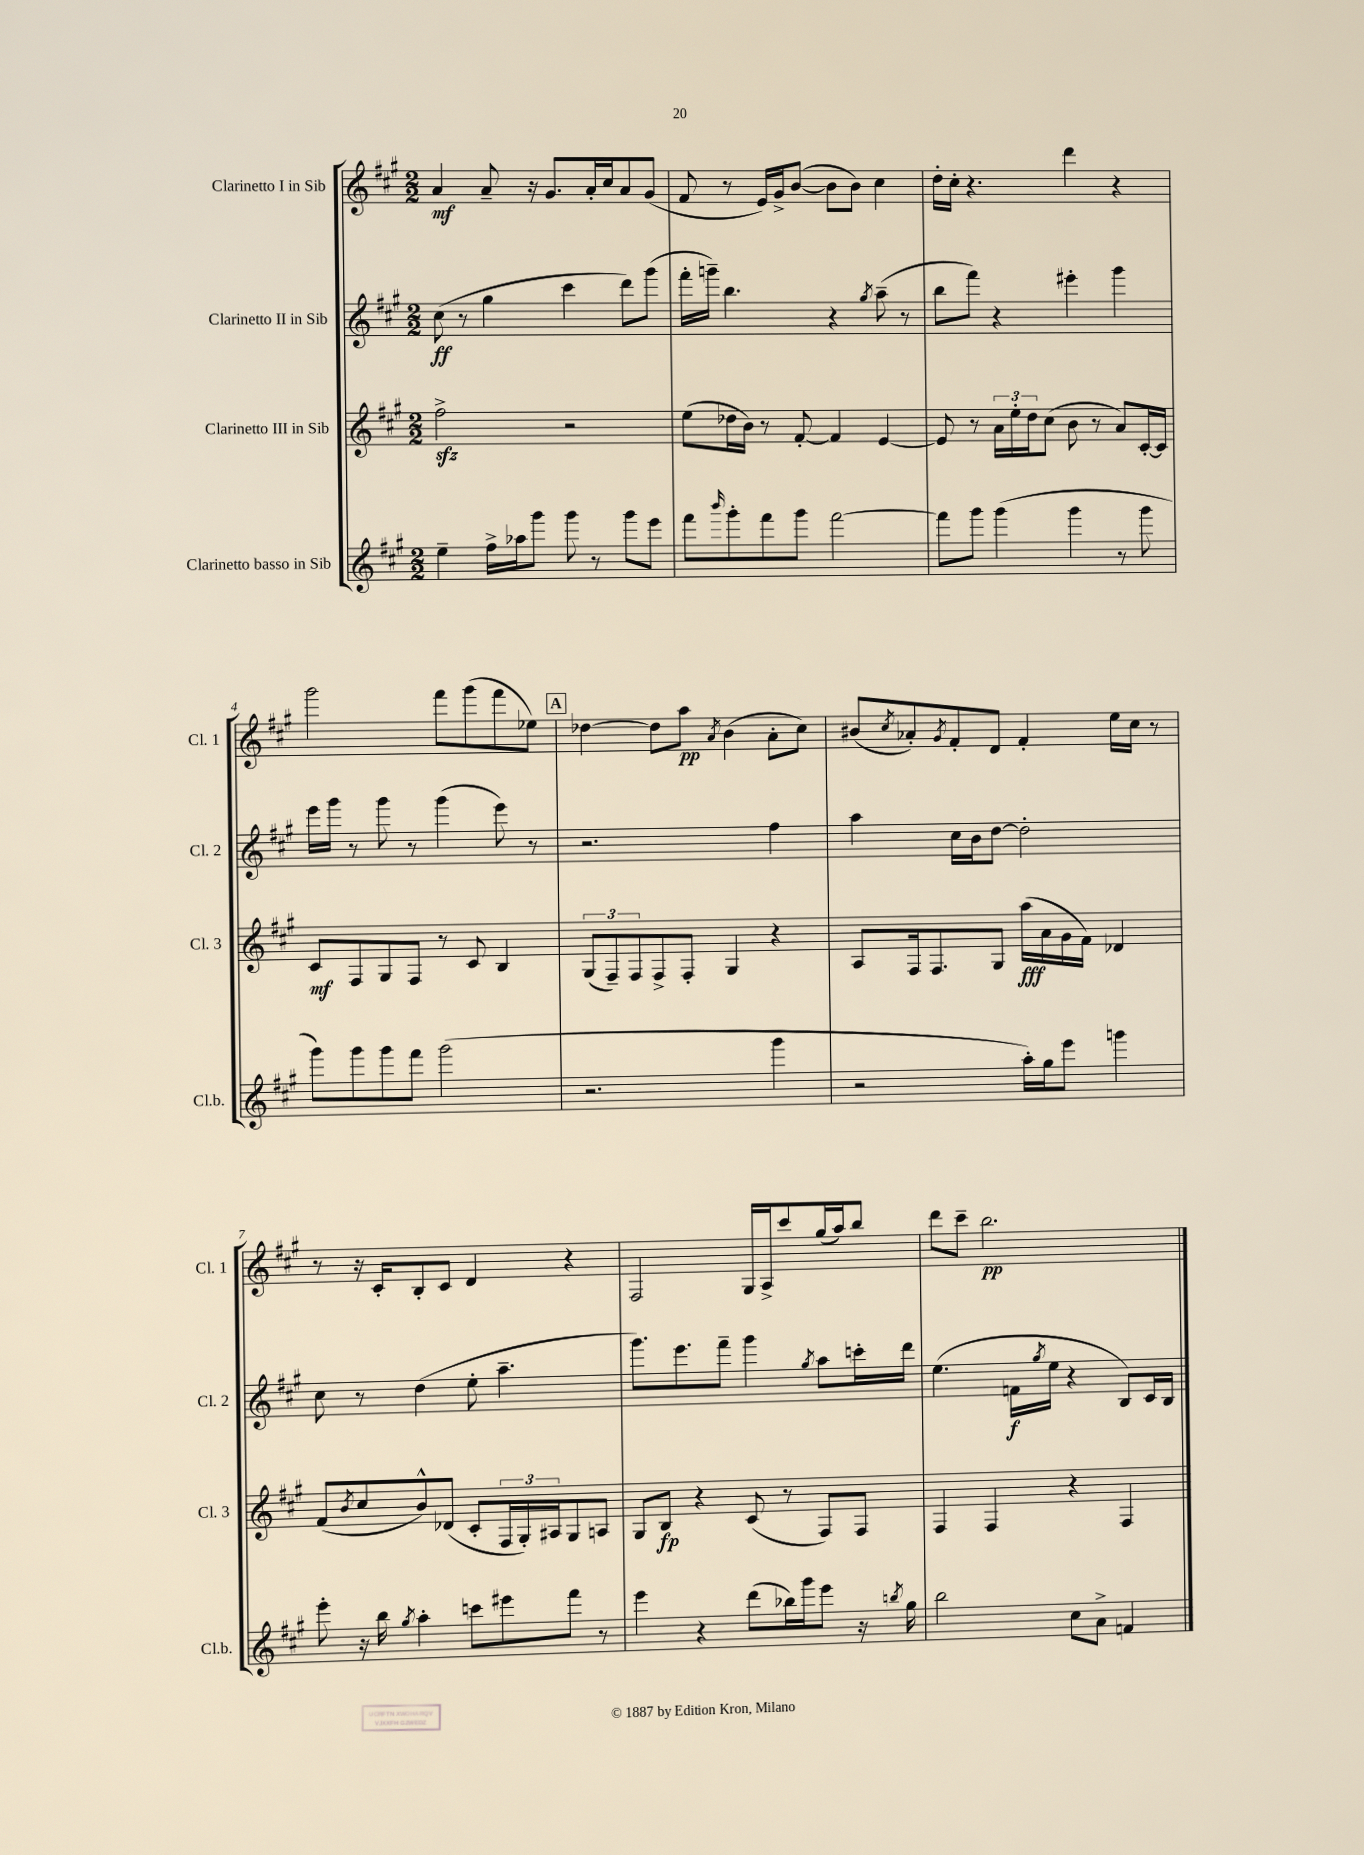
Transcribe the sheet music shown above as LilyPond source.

<<
\new StaffGroup <<
\new Staff = "s0" \with { instrumentName = "Clarinetto I in Sib" shortInstrumentName = "Cl. 1" } {
    \clef treble \key a \major \numericTimeSignature \time 2/2
    a'4\mf a'8-- r16 gis'8. a'16-. cis''16 a'8 gis'8( |
    fis'8 r8 e'16) gis'16-> b'8~( b'8 b'8) cis''4 |
    d''16-. cis''16-. r4. d'''4 r4 |
    gis'''2 fis'''8 gis'''8( fis'''8 ees''8) |
    \mark \markup { \box "A" } des''4~ des''8 a''8\pp \acciaccatura { a'8 } b'4( a'8-. cis''8) |
    bis'8( \acciaccatura { cis''8 } aes'8-.) \acciaccatura { gis'8 } fis'8-. d'8 fis'4-. e''16 cis''16 r8 |
    r8 r16 cis'16-. b8-. cis'8 d'4 r4 |
    fis2 gis16 a16-> cis'''8 gis''16( a''16) b''8 |
    d'''8 cis'''8-- b''2.\pp \bar "|." |
}
\new Staff = "s1" \with { instrumentName = "Clarinetto II in Sib" shortInstrumentName = "Cl. 2" } {
    \clef treble \key a \major \numericTimeSignature \time 2/2
    cis''8\ff( r8 gis''4 cis'''4 d'''8) gis'''8( |
    fis'''16-. g'''16--) b''4. r4 \acciaccatura { gis''8 } a''8--( r8 |
    b''8 fis'''8) r4 eis'''4-. gis'''4 |
    e'''16 gis'''16 r8 gis'''8 r8 gis'''4( e'''8) r8 |
    \mark \markup { \box "A" } r2. fis''4 |
    a''4 cis''16 b'16 d''8~ d''2-. |
    cis''8 r8 d''4( e''8-. a''4.-- |
    gis'''8.) e'''8. fis'''8-- gis'''4 \acciaccatura { gis''8 } a''8 c'''16-. d'''16 |
    e''4.( f'16\f \acciaccatura { gis''8 } e''16 r4 b8) cis'16 b16 \bar "|." |
}
\new Staff = "s2" \with { instrumentName = "Clarinetto III in Sib" shortInstrumentName = "Cl. 3" } {
    \clef treble \key a \major \numericTimeSignature \time 2/2
    fis''2->\sfz r2 |
    e''8( des''16 b'16) r8 fis'8~-. fis'4 e'4~ |
    e'8 r8 \tuplet 3/2 { a'16 e''16-. d''16 } cis''8( b'8 r8 a'8) cis'16~-. cis'16 |
    cis'8\mf fis8 gis8 fis8 r8 cis'8 b4 |
    \mark \markup { \box "A" } \tuplet 3/2 { gis8( fis8--) fis8 } fis8-> fis8-. gis4 r4 |
    a8 fis16 fis8. gis8 a''16\fff( a'16 gis'16 fis'16) des'4 |
    fis'8( \acciaccatura { b'8 } cis''8 b'8-^) des'8( cis'8-. \tuplet 3/2 { fis16 gis16-.) ais16 } gis8 a8 |
    gis8 b8\fp r4 cis'8( r8 fis8) fis8 |
    fis4 fis4 r4 fis4 \bar "|." |
}
\new Staff = "s3" \with { instrumentName = "Clarinetto basso in Sib" shortInstrumentName = "Cl.b." } {
    \clef treble \key a \major \numericTimeSignature \time 2/2
    e''4-- fis''16-> aes''16 gis'''8 gis'''8 r8 gis'''8 e'''8 |
    fis'''8 \grace { b'''16 } gis'''8-. fis'''8 gis'''8 fis'''2~ |
    fis'''8 gis'''8 gis'''4( gis'''4 r8 gis'''8 |
    gis'''8) gis'''8 gis'''8 fis'''8 gis'''2( |
    \mark \markup { \box "A" } r2. gis'''4 |
    r2 a''16-.) gis''16 e'''8 g'''4 |
    e'''8-. r16 b''16 \acciaccatura { gis''8 } a''4-. c'''8 eis'''8 fis'''8 r8 |
    e'''4 r4 d'''8( bes''16) gis'''16 e'''8 r16 \acciaccatura { b''8 } gis''16 |
    b''2 cis''8 a'8-> f'4 \bar "|." |
}
>>
>>
